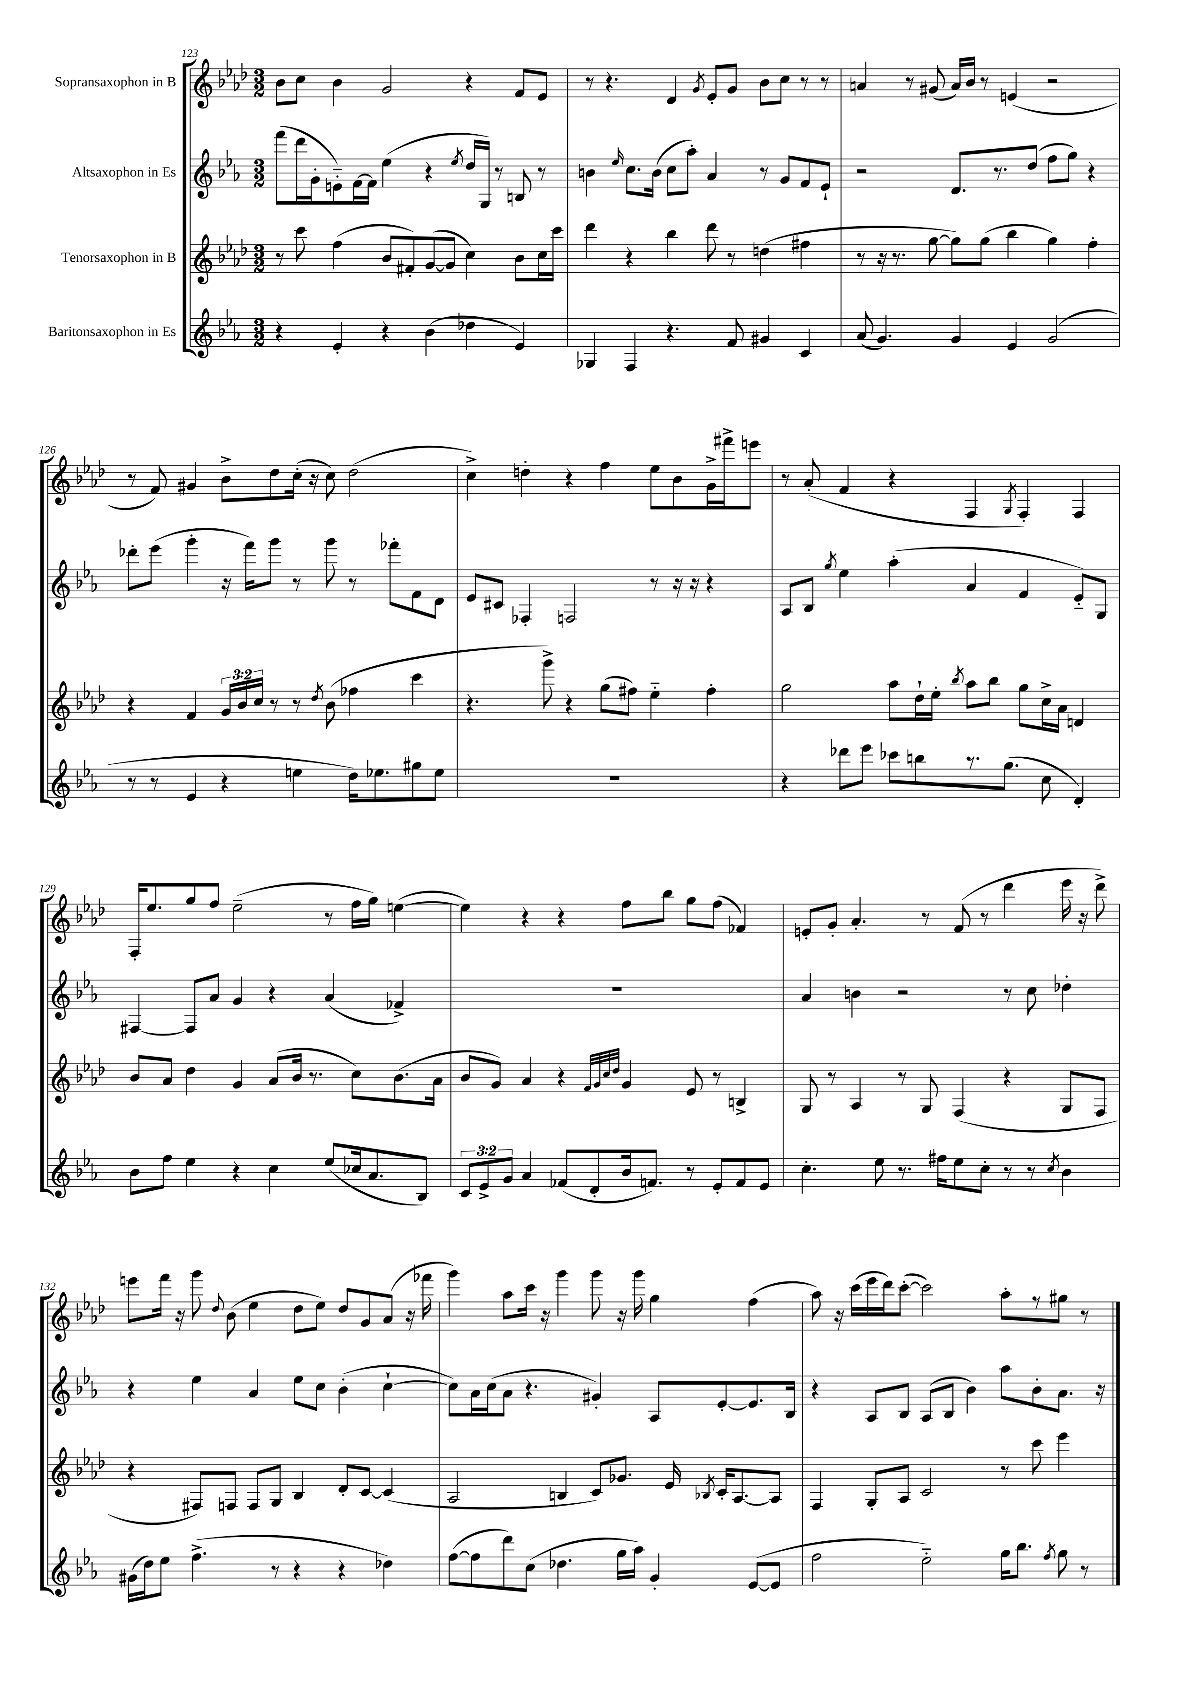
<<
\new StaffGroup <<
\new Staff = "s0" \with { instrumentName = "Sopransaxophon in B" } {
    \clef treble \key aes \major \numericTimeSignature \time 3/2
    \autoBeamOff bes'8[ c''8] bes'4 g'2 r4 f'8[ ees'8] |
    r8 r4. des'4 \acciaccatura { g'8 } ees'8[-. g'8] bes'8[ c''8] r8 r8 |
    a'4 r8 gis'8( a'16[) bes'16] r8 e'4( r2 |
    r8 f'8) gis'4 bes'8[-> des''8 c''16]-.( r16 c''8) des''2( |
    c''4->) d''4-. r4 f''4 ees''8[ bes'8 g'16-> fis'''16-> e'''8] |
    r8 aes'8-.( f'4 r4 f4 \acciaccatura { g8 } f4-.) f4 |
    f16[-. ees''8. g''8 f''8] ees''2--( r8 f''16[ g''16]) e''4~( |
    e''4) r4 r4 f''8[ bes''8] g''8[ f''8]( fes'4) |
    e'8[-. g'8]-. aes'4.-. r8 f'8( r8 des'''4 ees'''16 r16 des'''8->) |
    e'''8[ f'''16] r16 g'''8 \appoggiatura { des''8 } bes'8( ees''4 des''8[ ees''8]) des''8[ g'8 aes'8]( r16 fes'''16 |
    g'''4) aes''8[ c'''16] r16 g'''4 g'''8 r16 g'''16 g''4 f''4( |
    aes''8) r16 c'''16[( ees'''16 des'''16) c'''8]~-.( c'''2) aes''8[-. r8 gis''8] r8 \bar "|." |
}
\new Staff = "s1" \with { instrumentName = "Altsaxophon in Es" } {
    \clef treble \key ees \major \numericTimeSignature \time 3/2
    \autoBeamOff f'''8[( d'''16 g'16-. e'8-_) f'16~ f'16] ees''4( r4 \acciaccatura { ees''8 } d''16[ g16]) r8 b8 r8 |
    b'4 \grace { ees''16 } c''8.[ b'16]( c''8[ aes''8]-.) aes'4 r8 g'8[ f'8 ees'8]-! |
    r2 d'8.[ r8. d''8]( f''8[ g''8]) r4 |
    des'''8[-. ees'''8]( g'''4-. r16 f'''16[) g'''8] r8 g'''8 r8 fes'''8[-. f'8 d'8] |
    ees'8[ cis'8] fes4-. f2 r8 r16 r16 r4 |
    aes8[ bes8] \acciaccatura { g''8 } ees''4 aes''4-.( aes'4 f'4 ees'8[-_) g8] |
    fis4~ fis8[ aes'8] g'4 r4 aes'4( fes'4->) |
    R1. |
    aes'4 b'4 r2 r8 c''8 des''4-. |
    r4 ees''4 aes'4 ees''8[ c''8] bes'4-.( c''4~-! |
    c''8[) aes'16 c''16( aes'8] r4. gis'4-.) aes8[ ees'8~-. ees'8. bes16] |
    r4 aes8[ bes8] aes8[( bes8] bes'4) aes''8[ bes'8-. aes'8.] r16 \bar "|." |
}
\new Staff = "s2" \with { instrumentName = "Tenorsaxophon in B" } {
    \clef treble \key aes \major \numericTimeSignature \time 3/2 \override Staff.TupletNumber.text = #tuplet-number::calc-fraction-text
    \autoBeamOff r8 c'''8 f''4( bes'8[ fis'8-.) g'8~( g'8] c''4) bes'8[ c''16 c'''16] |
    des'''4 r4 bes''4 des'''8 r8 d''4( fis''4 |
    r8 r16 r8. g''8~ g''8[) g''8]( bes''4 g''4) f''4-. |
    r4 f'4 \tuplet 3/2 { g'16[ bes'16 c''16] } r8 r8 \acciaccatura { des''8 } bes'8( fes''4 c'''4 |
    r4. g'''8->) r4 g''8[( fis''8]) ees''4-_ fis''4-. |
    g''2 aes''8[ des''16-! ees''16]-. \acciaccatura { bes''8 } aes''8[ bes''8] g''8[ c''16-> aes'16] d'4 |
    bes'8[ aes'8] des''4 g'4 aes'8[( bes'16] r8. c''8[) bes'8.( aes'16] |
    bes'8[ g'8]) aes'4 r4 \grace { f'32[ g'32 c''32 des''32] } g'4 ees'8 r8 b4-> |
    g8 r8 aes4 r8 g8 f4( r4 g8[ f8] |
    r4 fis8[) f8] f8[ g8] bes4 des'8[-. c'8]~ c'4( |
    aes2 b4 c'8[) ges'8.] ees'16 \acciaccatura { bes8 } c'16[-. aes8.~ aes8] |
    f4 g8[-. aes8] c'2 r8 c'''8 ees'''4 \bar "|." |
}
\new Staff = "s3" \with { instrumentName = "Baritonsaxophon in Es" } {
    \clef treble \key ees \major \numericTimeSignature \time 3/2 \override Staff.TupletNumber.text = #tuplet-number::calc-fraction-text
    \autoBeamOff r4 ees'4-. r4 bes'4( des''4 ees'4) |
    ges4 f4 r4. f'8 gis'4 c'4 |
    aes'8( g'4.) g'4 ees'4 g'2( |
    r8 r8 ees'4 r4 e''4 d''16[) ees''8. gis''8 ees''8] |
    R1. |
    r4 des'''8[ ees'''8] ces'''8[ b''8 r8. g''8.]( c''8 d'4-.) |
    bes'8[ f''8] ees''4 r4 c''4 ees''8[( ces''16 aes'8. bes8]) |
    \tuplet 3/2 { c'8[ ees'8-> g'8] } aes'4 fes'8[( d'8-. bes'16 f'8.]) r8 ees'8[-. f'8 ees'8] |
    c''4.-. ees''8 r8. fis''16[ ees''8 c''8]-. r8 r8 \acciaccatura { c''8 } bes'4 |
    gis'16[( d''16) ees''8] f''4.->( r8 r4 r4 des''4) |
    f''8[~( f''8 d'''8) c''8]( des''4. g''16[ aes''16]) g'4-. ees'8[~( ees'8] |
    f''2 ees''2-_) g''16[ bes''8.] \acciaccatura { f''8 } g''8 r8 \bar "|." |
}
>>
>>
\layout { \context { \Score currentBarNumber = #123 } }
